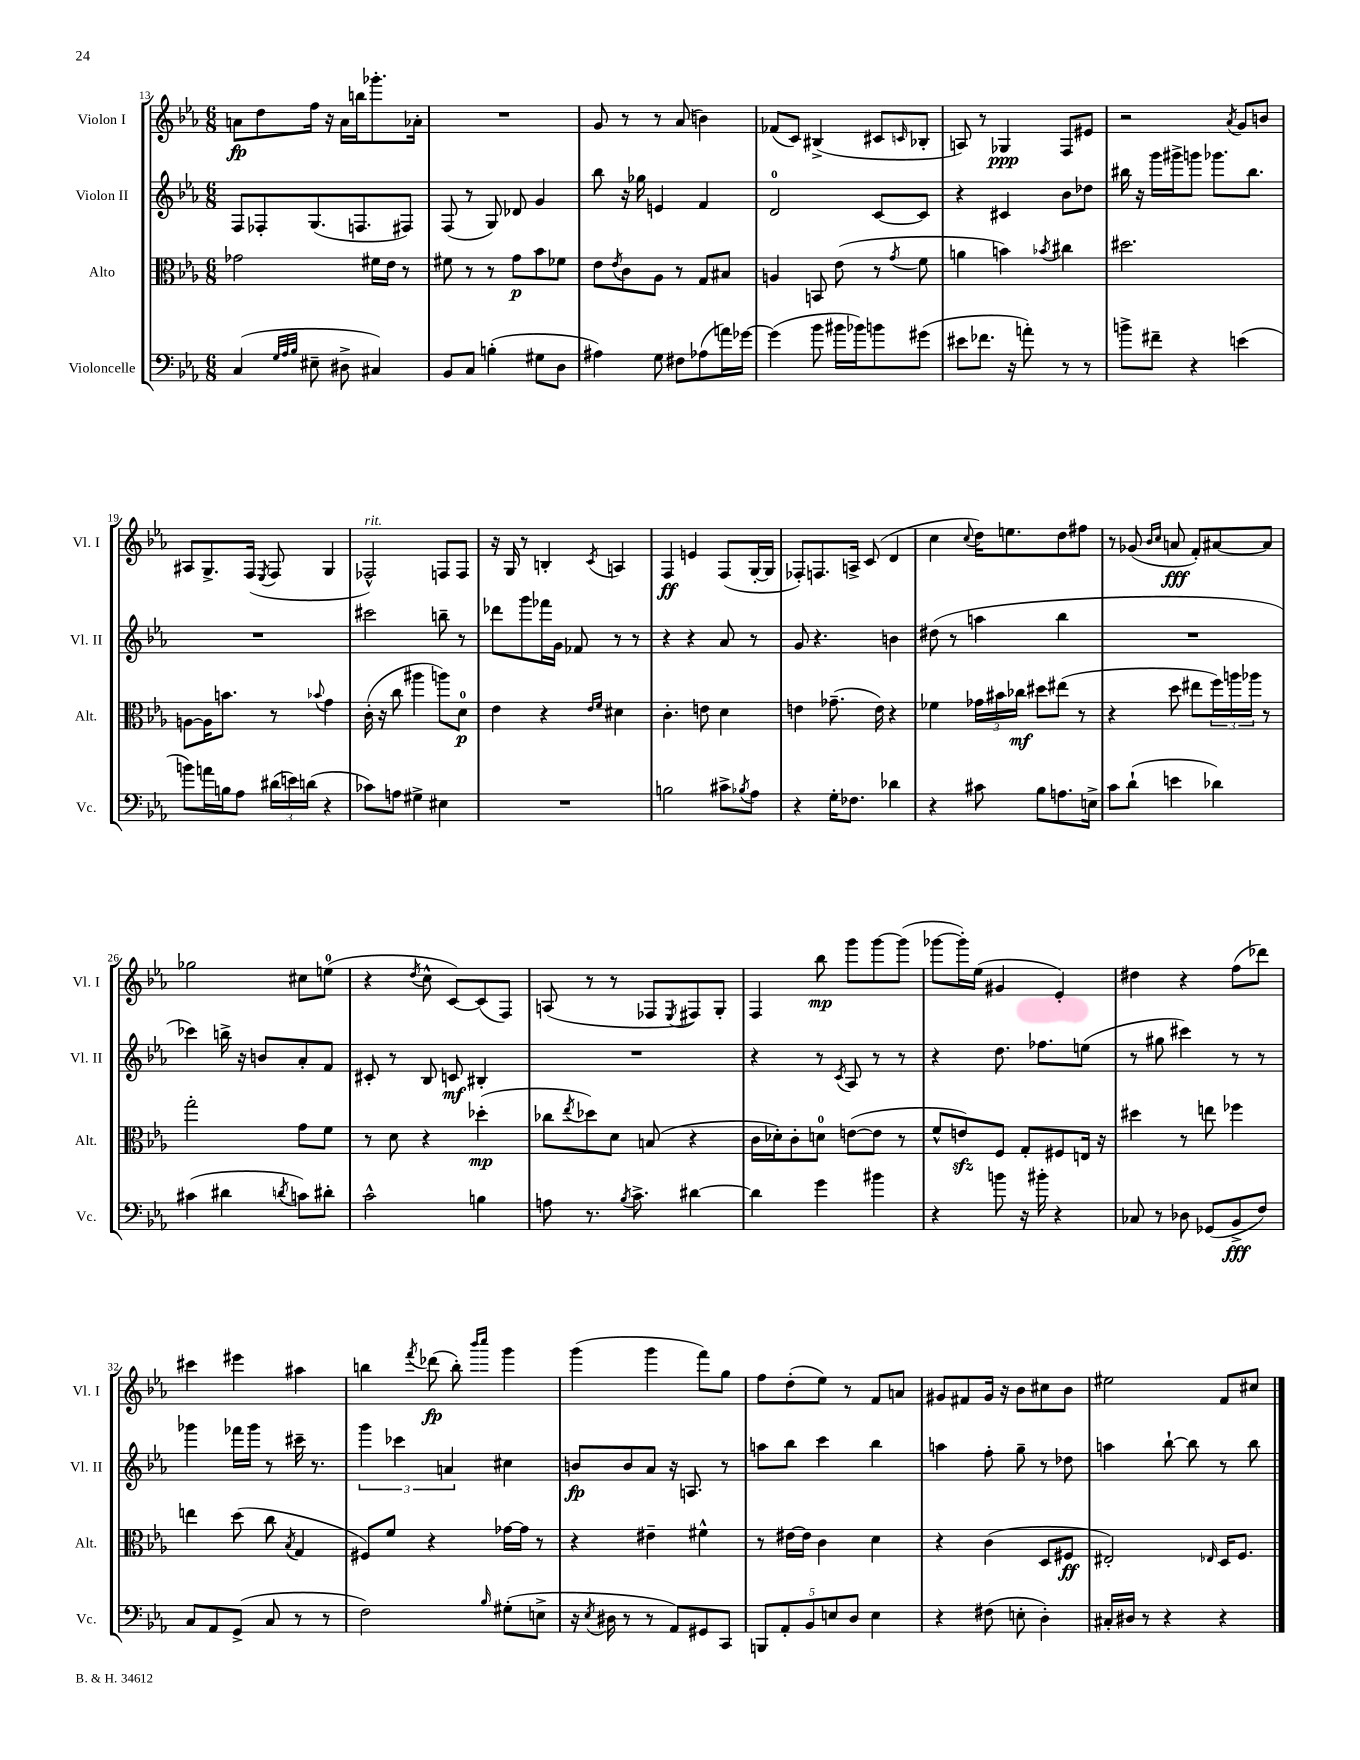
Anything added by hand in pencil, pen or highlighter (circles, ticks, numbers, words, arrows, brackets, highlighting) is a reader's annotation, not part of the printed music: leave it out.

**kern	**kern	**kern	**kern
*staff4	*staff3	*staff2	*staff1
*clefF4	*clefC3	*clefG2	*clefG2
*k[b-e-a-]	*k[b-e-a-]	*k[b-e-a-]	*k[b-e-a-]
*M6/8	*M6/8	*M6/8	*M6/8
(4C	2g-	8F	8a
.	.	8F-'	8dd
32qqG	.	.	.
32qqA-	.	.	.
32qqB-	.	.	.
8E#~	.	(8.G	16ff
.	.	.	16r
8D#^	.	.	16a
.	.	8.F	16bb
4C#)	16f#	.	8.ggg-'
.	16e-	.	.
.	8r	8F#)	.
.	.	.	16a-'
=	=	=	=
8BB-	8f#	(8F	2.r
8C	8r	8r	.
(4B'	8r	8G)	.
.	8g	8d-	.
8G#	8b-	4g	.
8D	8f-	.	.
=	=	=	=
4A#)	8e-	8bb-	8g
.	8qe-	.	.
.	8c	16r	8r
.	.	16gg-	.
8G	8A-	4e	8r
8F#	8r	.	(8a-
(8A-	8G	4f	4b)
16a)	8B#	.	.
[16g-	.	.	.
=	=	=	=
(4g-]	4A	2d	(8f-
.	.	.	8c)
8b-	8BB	.	(4B#^
16b#	(8e-	.	.
16b-)	.	.	.
8b	8r	[8c	8c#
.	8qg	.	16qqc
(8g#	8f	8c]	8B-'
=	=	=	=
8e#	4a	4r	8A)
8.f-	.	.	8r
.	4b)	4c#	4G-
16r	.	.	.
8a')	.	.	.
.	8qb-	.	.
8r	4cc#	8b-	8F
8r	.	8dd-	8e#
=	=	=	=
8b^	2.dd#	16bb#	2r
.	.	16r	.
8f#~	.	16ggg	.
.	.	16ggg#^	.
4r	.	8ggg	.
.	.	8.ggg-	.
.	.	.	8qa-
(4e	.	.	8g
.	.	8.bb#	.
.	.	.	8b
=	=	=	=
8b)	[8A	2.r	8A#
16a	16A]	.	8.G^
16B	8.b	.	.
8A-	.	.	.
.	.	.	(16F
.	.	.	8qE-
(24d#	8r	.	8F
24e)	.	.	.
(24d	.	.	.
.	8qqb-	.	.
4r	4g	.	4G
=	=	=	=
8c-)	(16c'	2ccc#	2F-^^)
.	16r	.	.
8A	8cc	.	.
4G#^	4aa#	.	.
4E#	8aa)	8bb~	8F
.	8d	8r	8F
=	=	=	=
2.r	4e-	8ddd-	16r
.	.	.	16G
.	.	8ggg	8r
.	4r	16fff-	4B'
.	.	16g	.
.	.	8f-	.
.	16qqe-	.	.
.	16qqf	.	8qc
.	4d#	8r	4A
.	.	8r	.
=	=	=	=
2B	4.c'	4r	4F
.	.	4r	4e
.	8e	.	.
8c#^	4d	8a-	(8F
8qB-	.	.	.
8A-	.	8r	[16G'
.	.	.	16G]
=	=	=	=
4r	4e	8g	8F-')
.	.	4.r	8.F
16G'	(8.g-~	.	.
8.F-	.	.	16A^
.	.	.	(8c
.	16e)	.	.
4d-	4r	4b	4d
=	=	=	=
4r	4f-	(8dd#	4cc
.	.	8r	.
.	.	.	8qqcc
8c#	24g-	4aa	16dd)
.	24b#	.	.
.	.	.	8.ee
.	24cc-	.	.
8B-	8dd#	.	.
8.A	(8ee#	4bb-	8dd
.	8r	.	8ff#
16E^	.	.	.
=	=	=	=
8c	4r	2.r	8r
(8d`	.	.	(8g-
.	.	.	16qqb-
.	.	.	16qqcc
4e	8dd	.	8a
.	8ee#	.	8f')
4d-)	24ff)	.	[8a#
.	24aa	.	.
.	24aa-	.	.
.	8r	.	8a#]
=	=	=	=
(4c#	2gg'	4ccc-)	2gg-
4d#	.	16bb^	.
.	.	16r	.
.	.	8b	.
8qd	.	.	.
8c)	8g	8a-'	8cc#
8d#'	8f	8f	(8ee
=	=	=	=
2c^^	8r	8c#'	4r
.	8d	8r	.
.	.	.	8qdd
.	4r	8B-	8cc^^
.	.	8c	[8c)
4B	(4dd-'	4B#'	(8c]
.	.	.	8F)
=	=	=	=
8A	8cc-	2.r	(8A
.	8qee-	.	.
8.r	8dd-)	.	8r
.	8d	.	8r
8qB-	.	.	.
8.c^	.	.	.
.	(8B	.	8F-
.	.	.	8qE-
[4d#	4r	.	8F#)
.	.	.	8G'
=	=	=	=
4d#]	16c	4r	4F
.	16d-')	.	.
.	8c'	.	.
4g	8d	8r	8bb-
.	.	8qc	.
.	([8e	8A-	8ggg
4b#	8e]	8r	[8ggg
.	8r	8r	(8ggg]
=	=	=	=
4r	8f^^	4r	[8ggg-
.	8e)	.	16ggg-'])
.	.	.	(16ee-
8b	8F	8.dd	4g#
16r	8G'	.	.
16b#'	.	8.ff-	.
4r	8F#	.	4e-')
.	16E	(8ee	.
.	16r	.	.
=	=	=	=
8C-	4dd#	8r	4dd#
8r	.	8gg#	.
8D-	8r	4ccc#)	4r
(8GG-	8ee	.	.
8BB-^	4ff-	8r	(8ff
8F)	.	8r	8ddd-)
=	=	=	=
8C	4ee	4ggg-	4ccc#
8AA-	.	.	.
(8GG^	(8dd	16fff-	4eee#
.	.	16ggg-	.
8C	8cc	8r	.
.	8qB-	.	.
8r	4G	16ccc#~	4aa#
.	.	8.r	.
8r	.	.	.
=	=	=	=
2F)	8F#)	6ggg	4bb
.	8f	.	.
.	.	6ccc-	.
.	.	.	8qfff
.	4r	.	(8ddd-
.	.	6a	.
.	.	.	8bb')
.	.	.	16qqbbb-
16qqB-	.	.	16qqcccc
(8G#'	[16g-	4cc#	4ggg
.	16g-]	.	.
8E^	8r	.	.
=	=	=	=
16r	4r	8b	(4ggg
8qE-	.	.	.
16D#	.	.	.
8r	.	8b	.
8r	4e#~	8a-	4ggg
8AA-)	.	16r	.
.	.	8.A	.
8GG#	4f#^^	.	8fff)
8CC	.	8r	8gg
=	=	=	=
10BBB	8r	8aa	8ff
10AA-'	.	.	.
.	[16e#	8bb-	(8dd'
.	16e#]	.	.
10BB-	.	.	.
.	4c	4ccc	8ee-)
10E	.	.	.
.	.	.	8r
10D	.	.	.
4E	4d	4bb-	8f
.	.	.	8a
=	=	=	=
4r	4r	4aa	8g#
.	.	.	8f#
(8F#	(4c	8ff'	16g#
.	.	.	16r
8E'	.	8gg~	8b-
4D')	8D	8r	8cc#
.	8F#	8dd-	8b-
=	=	=	=
16C#'	2E#')	4aa	2ee#
16D#	.	.	.
8r	.	.	.
4r	.	[8bb-`	.
.	.	8bb-]	.
.	16qqE-	.	.
4r	16D	8r	8f
.	8.F	.	.
.	.	8bb-	8cc#
==	==	==	==
*-	*-	*-	*-
